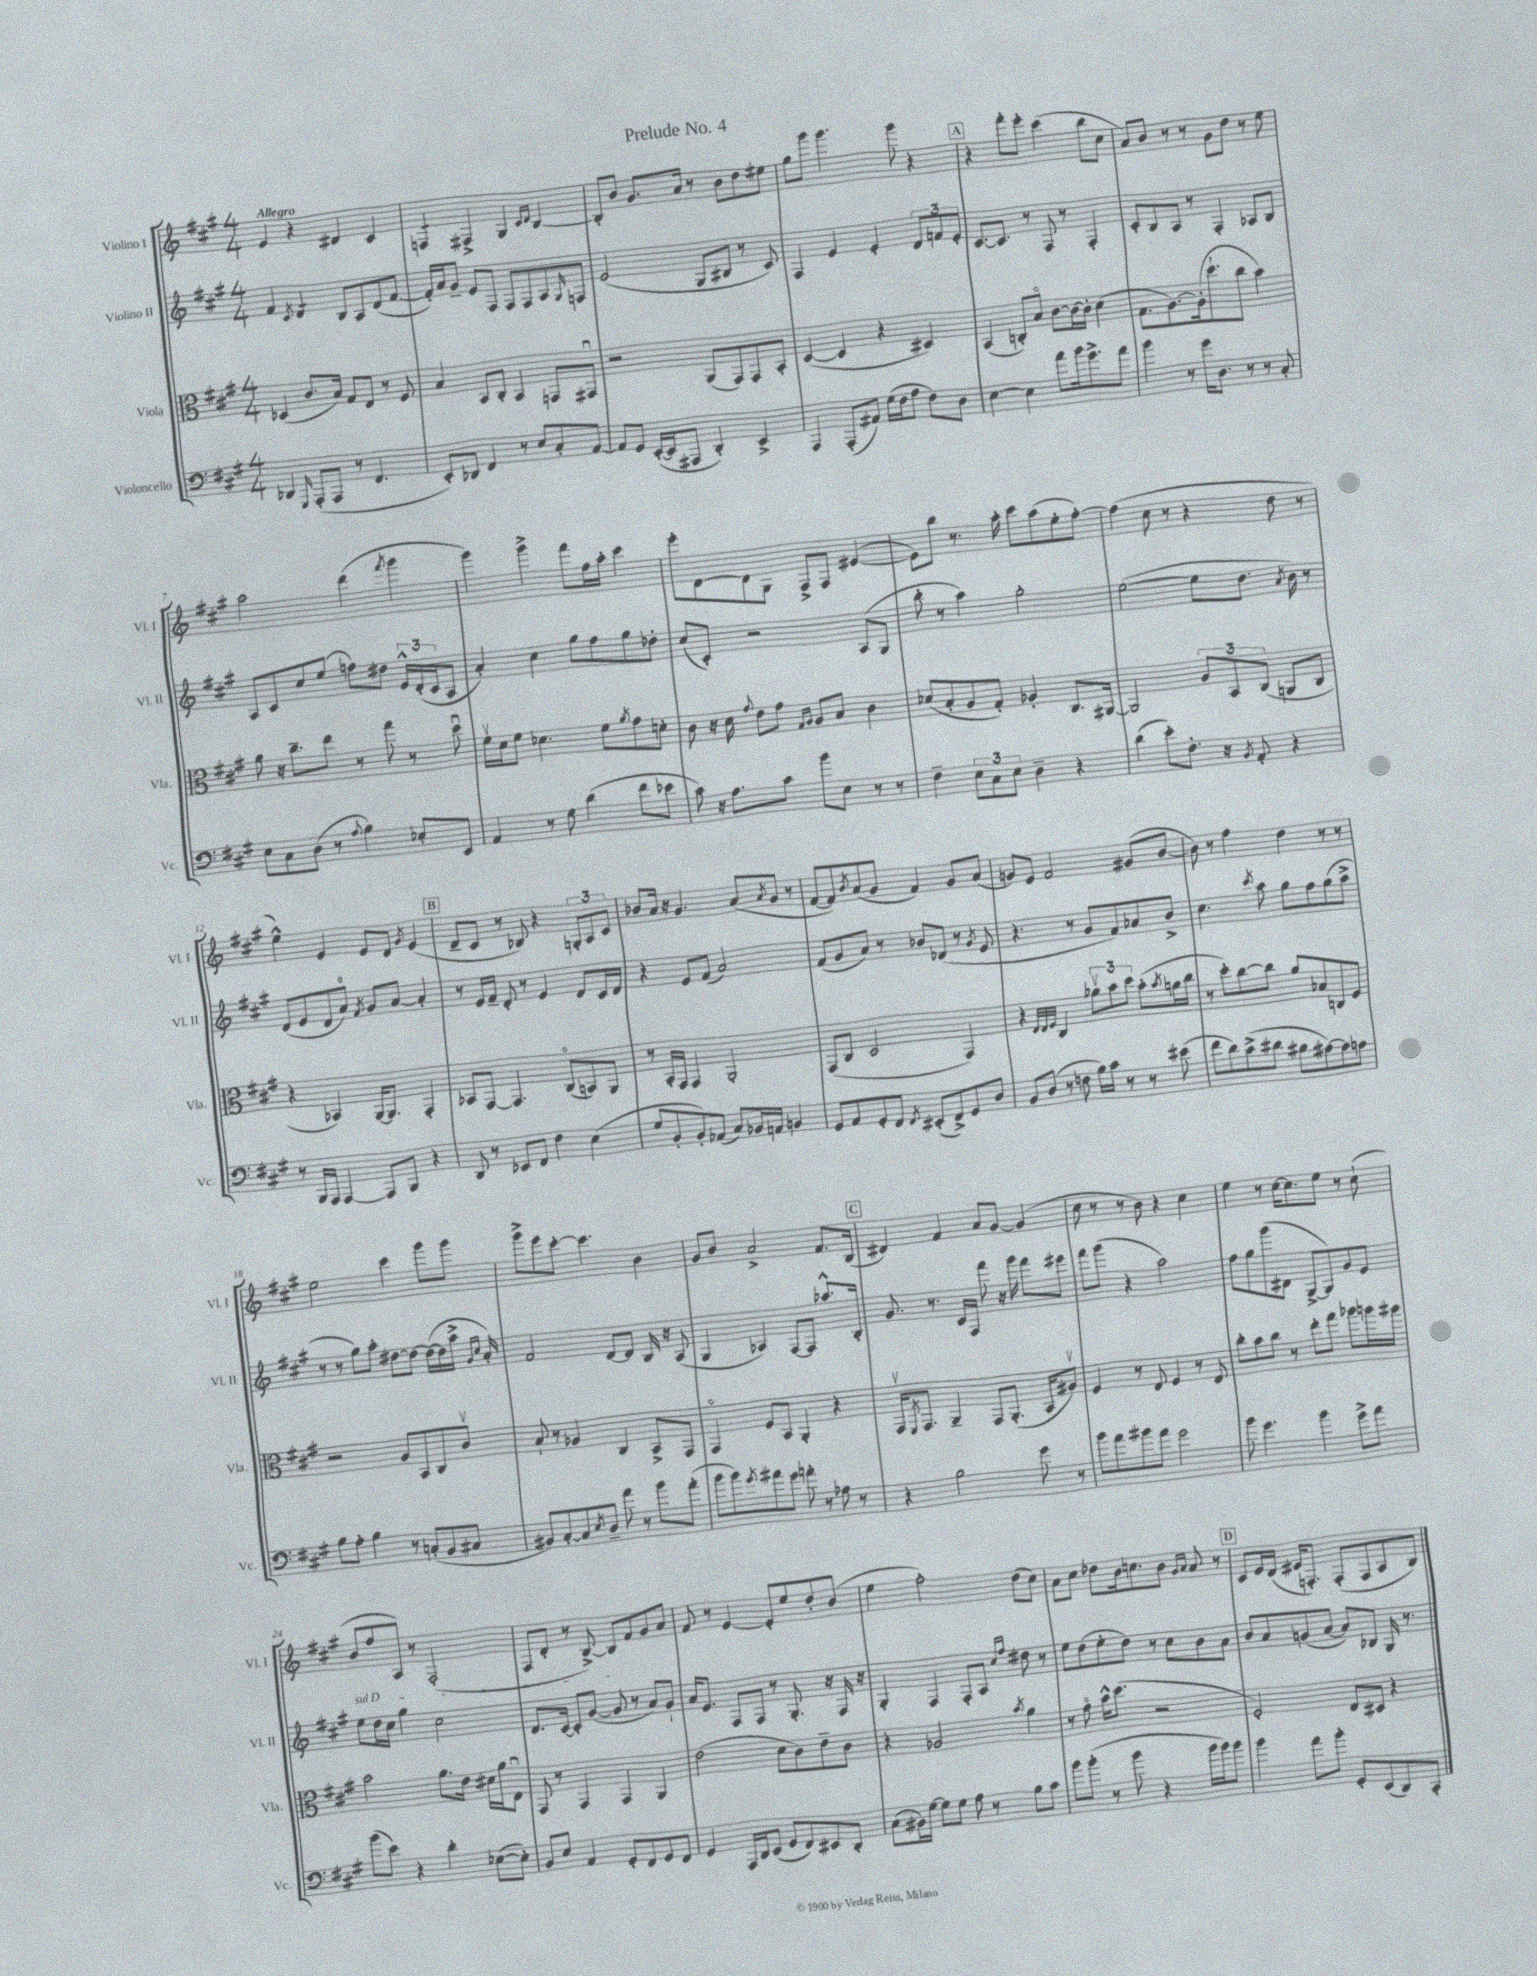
\header { title = "Prelude No. 4" }
<<
\new StaffGroup <<
\new Staff = "s0" \with { instrumentName = "Violino I" shortInstrumentName = "Vl. I" } {
    \clef treble \key a \major \numericTimeSignature \time 4/4 \tempo "Allegro"
    e'4 r4 dis'4 cis'4 |
    f4:8 fis4-> gis4 \grace { cis'16 d'16 } b4~ |
    b8-. b'8 gis'8. a'16 r8 b'8 d''8 eis''8 |
    gis''8 gis'''8 gis'''4. gis'''8 r4 |
    \mark \markup { \box "A" } r4 fis'''8-. e'''8-. cis'''4( b''8 cis''8 |
    a'8) b'8 r8 r8 gis'8 d''8 r8 e''8 |
    a''2 d'''4( \acciaccatura { fis'''8 } gis'''4 |
    gis'''4) gis'''4-> fis'''8 fis''16 a''16-. cis'''4 |
    e'''8-. d'8~ d'8 gis8 fis8-> fis8 eis'4~( |
    eis'8) b''8 r8. a''16-. cis'''8 a''8( e''8-. fis''8~-.) |
    fis''4( cis''8 r8 r4 d''8 r8 |
    e''4-^) e'4 e'8 d'8 \acciaccatura { gis'8 } e'4( |
    \mark \markup { \box "B" } d'8-- cis'8 r8 bes8) r4 \tuplet 3/2 { g8-. a8 cis'8 } |
    bes'8 a'16 r16 gis'4. a'8( \acciaccatura { a'8 } gis'8 r8 |
    fis'8~ fis'8) \acciaccatura { b'8 } a'8( gis'8 fis'4) gis'8 a'8( |
    g'8) e'8 fis'2 gis'8( b'8~ |
    b'8) r8 fis''4 d''4 r8 r8 |
    e''2 cis'''4 gis'''8 gis'''8 |
    gis'''8-> e'''8 cis'''8~-. cis'''4. b'4 |
    gis'8 b'8 a'2-> fis'8. b16( |
    \mark \markup { \box "C" } dis'4) fis'4 a'8 gis'8~ gis'4( |
    cis''8 r8 r8 b'8) r4 cis''4 |
    e''4 r8 cis''16~ cis''8. e''8 r8 cis''8-!( |
    b'8 fis''8 a8) r8 fis2-.( |
    fis8 d'8-. r8 b8~->) b8 fis'8 gis'8 a'8 |
    fis'8 r8 e'4~ e'8-. e''8 d''8-. b'8( |
    e''4 fis''2-.) d''8( cis''8) |
    a'8 cis''8 des''8 b'16 c''8. b'8 \grace { gis'16 a'16 } a'8 r8 |
    \mark \markup { \box "D" } cis'8 e'16 d'16( eis'16 f8.-.) f8-.( f8 a8 b8) \bar "|." |
}
\new Staff = "s1" \with { instrumentName = "Violino II" shortInstrumentName = "Vl. II" } {
    \clef treble \key a \major \numericTimeSignature \time 4/4
    fis'4 \acciaccatura { cis'8 } d'4:8 b8 a8 d'8( fis'8~ |
    fis'16-.) a'16 gis'8-- e'8 fis8 fis8 fis8 a8 \grace { gis16 } f8 |
    e'2( gis8 bis8 r8 cis'8) |
    fis4 e'4 e'4-. \tuplet 3/2 { d'8 f'8 e'8-. } |
    \mark \markup { \box "A" } cis'8.~ cis'8. r8 fis8 r8 fis4-. |
    cis'8-. b8 a8 r8 fis4-. aes8 b8 |
    a8 cis'8 cis''8 e''8( f''8) dis''8 \tuplet 3/2 { e'16-^ d'16-.( cis'16 } a8 |
    a'4-.) cis''4 gis''8 fis''8 gis''8 des''8-. |
    cis''8( cis'8-.) r2 a8( gis8 |
    b''8-. r8 a''4) gis''2-. |
    e''2~( e''8 d''8. \acciaccatura { a'8 } b'16) r8 |
    d'8( e'8 d'8 a'8-0) \acciaccatura { fis'8 } gis'8 a'8~ a'4-. |
    \mark \markup { \box "B" } r8 e'16 fis'16-- d'8-. r8 e'4 d'8 cis'16 d'16 |
    r4 e'8 fis'8( a'2) |
    fis'8( gis'8 a'8) r8 bes'8 des'8( r8 \acciaccatura { gis'8 } e'8 |
    r4. r8 gis'8 fis'8) aes'8 b'8-> |
    cis''4. \acciaccatura { cis'''8 } a''8 gis''8 fis''8 gis''8( a''8-> |
    r8 r8 gis''8) a''8-. dis''8~ dis''8~ dis''16~( dis''16 a''16-> \grace { gis'16 cis''16 } a'16-.) |
    fis'2 d'8~ d'8 b16 r16 a8( |
    gis4 aes4) fis8~ fis8 aes''8.-^ b16-. |
    \mark \markup { \box "C" } gis'8. r8. cis'16 fis16 fis'''8 r16 gis'''16 fis'''8 eis'''8 |
    fis'''8 gis'''8( r4 a''2) |
    fis''8 gis''8 gis'''8( dis'8 gis8~-> gis8) gis'8 e'8 |
    \once \override TextSpanner.bound-details.left.text = \markup { \italic "sul D" } e''8\startTextSpan d''16 cis''16 gis''4 cis''2 |
    d'8. cis'16~ cis'8-. gis'8~( gis'8\stopTextSpan r8 a'8) gis'8-! |
    a'16 e'8. fis8 fis8 r8 gis8.-. r16 fis16 r16 |
    gis4-. fis4 fis8-. a8 \grace { cis''16 fis''16 } dis''8 r8 |
    e''8 d''8( e''8-. d''8) r8 cis''8 b'8 a'8 |
    \mark \markup { \box "D" } b'8 a'8 g'8( a'8~ a'8) bes8 gis16 r8. \bar "|." |
}
\new Staff = "s2" \with { instrumentName = "Viola" shortInstrumentName = "Vla." } {
    \clef alto \key a \major \numericTimeSignature \time 4/4
    des4( cis'8. b16) gis8 e8 r8 fis8 |
    b4 b,8 cis8-. b,4 g,8 gis,8\downbow |
    r2 a,8( gis,8) gis,8 b,8-. |
    d4~( d4 r4 dis4) |
    \mark \markup { \box "A" } b,4( c8-.) b8\flageolet cis'8~ cis'16~ cis'16-. d'4( |
    gis8. a8.~) a16-.( d''8.-! cis''8 b'4) |
    a'8 r16 cis''8.-- e''8 r8 gis''8 r8 d''8\downbow |
    fis'16\upbow d'16 fis'8 des'4. fis'8 \acciaccatura { a'8 } gis'8 d'8-. |
    cis'8 r16 d'16 \appoggiatura { gis'8 } e'8 gis'8 \grace { gis16 a16 } a8 b8 cis'4 |
    des'8( b8-. a8 gis8-.) aes4-. cis8. ais,16~ |
    ais,2 \tuplet 3/2 { a8 b,8 cis8( } a,8 cis8 |
    r4 bes,4) a,16~ a,8. gis,4-. |
    \mark \markup { \box "B" } bes,8 gis,8~ gis,4. cis8\flageolet( b,8) a,8 |
    r8 b,16-. gis,16 gis,4 a,2-. |
    gis,8( cis8 d2 gis,4) |
    r4 \grace { e32 e32 fis32 } cis4 \tuplet 3/2 { aes'8\upbow b'8 d''8 } b'8-.( \acciaccatura { b'8 } a'16 cis''16 |
    r8 d''8-.) cis''8~ cis''8 a'8 bes8 c8 fis8 |
    r2 a8 b,8 cis8 cis'8\upbow |
    b8-! r8 aes4 cis4 b,8-> gis,8 |
    gis,4\flageolet fis8 b,8 a,4-. r4 |
    \mark \markup { \box "C" } gis,16\upbow \acciaccatura { fis,8 } gis,8. a,4-- gis,8 a,8.-.( b,16 ais8\upbow) |
    fis4 r8 e8 fis4 r8 e8 |
    cis''8-. b'8 cis''8 r8 e''8-. gis''8 aes''8 a''16 ais''16 |
    b'2 a'8. e'16 dis'16 a'16 e8\downbow |
    gis,8 r8 gis,4 gis,4 a,4 |
    e'2( d'8 cis'8) e'8-- cis'8 |
    r4 aes2 \acciaccatura { b'8 } a'4 |
    r8 gis'8\flageolet b'16-^ d''8.( r2 |
    \mark \markup { \box "D" } fis2-.) e8 dis8 r4 \bar "|." |
}
\new Staff = "s3" \with { instrumentName = "Violoncello" shortInstrumentName = "Vc." } {
    \clef bass \key a \major \numericTimeSignature \time 4/4
    des,4 \grace { gis,,16 } a,,8-.( a,,8 r8 fis,4. |
    e,8-.) des,8 fis,4 r8 e8 cis8-. a,8~ |
    a,8 gis,8 e,16~-.( e,16 ais,,8 d,4-.) e,4-> |
    a,,4 a,,8-.( ais,8) gis16( fis16 a8 fis8) d8 |
    \mark \markup { \box "A" } e4~ e4 a'8 b'16 gis'8.-> a'8 |
    b'4 r8 gis'16 d8. r8 r8 cis8-. |
    e8 cis8 d8( r8 \appoggiatura { a8 } b4) ees8-. e,8 |
    a,4 r8 gis8 d'4( fis'8 ees'8 |
    cis'8) r16 a8. cis'8 b'8 e8 r8 r8 |
    fis4-- \tuplet 3/2 { e8 cis8 e8 } d4-- r4 |
    d'4( e'8-.) fis8.-. r16 \acciaccatura { b,8 } a,8-. r4 |
    r8 b,,16 a,,16 a,,4~ a,,8 b,,8 r4 |
    \mark \markup { \box "B" } d,8 r8 ees,8 fis,8 fis4 e4( |
    gis8 b,8-. b,8-.) aes,8( cis8) bes,16 a,16 b,4 |
    gis,8 a,8 gis,8-. fis,8 \acciaccatura { fis,8 } eis,8-.( fis,8->) gis,8 d8 |
    b,8 d8( r8 f8 b16) cis'16 r8 r8 eis'8( |
    fis'8 d'8) cis'8->( dis'8 bis8 ais8~) ais8 a8 |
    b8 a8-. b4 r8 c8-.( b,8 cis8 |
    bis,8) cis8~-. cis8 \acciaccatura { e8 } d8-- a'8 r8 b'8 a'8-.( |
    b'8 b'8) \acciaccatura { gis'8 } ais'8 gis'8 a'8-. r8 aes8 r8 |
    \mark \markup { \box "C" } r4 b2 gis'8 r8 |
    b'8 a'8 bis'8 a'8 gis'2 |
    b'8 gis'4. b'4 gis'8-> a'8 |
    b'8( e'8) r4 d'4-. ees8~( ees8-.) |
    b,8 e8 a,4 gis,8-. fis,8 gis,8 fis,8 |
    gis,4 a,,16 d,16 e,8( gis,8 fis,8) eis,8 d,8-. |
    cis8( bis,16) gis16~ gis8 gis8 a8 r8 b8 cis'8 |
    b'8 b'8-.( r8 b'8 r4 b'16 b'16) b'8 |
    \mark \markup { \box "D" } b'4 a'8 b'8-. gis,8-. e,8( d,8) cis,8-. \bar "|." |
}
>>
>>
